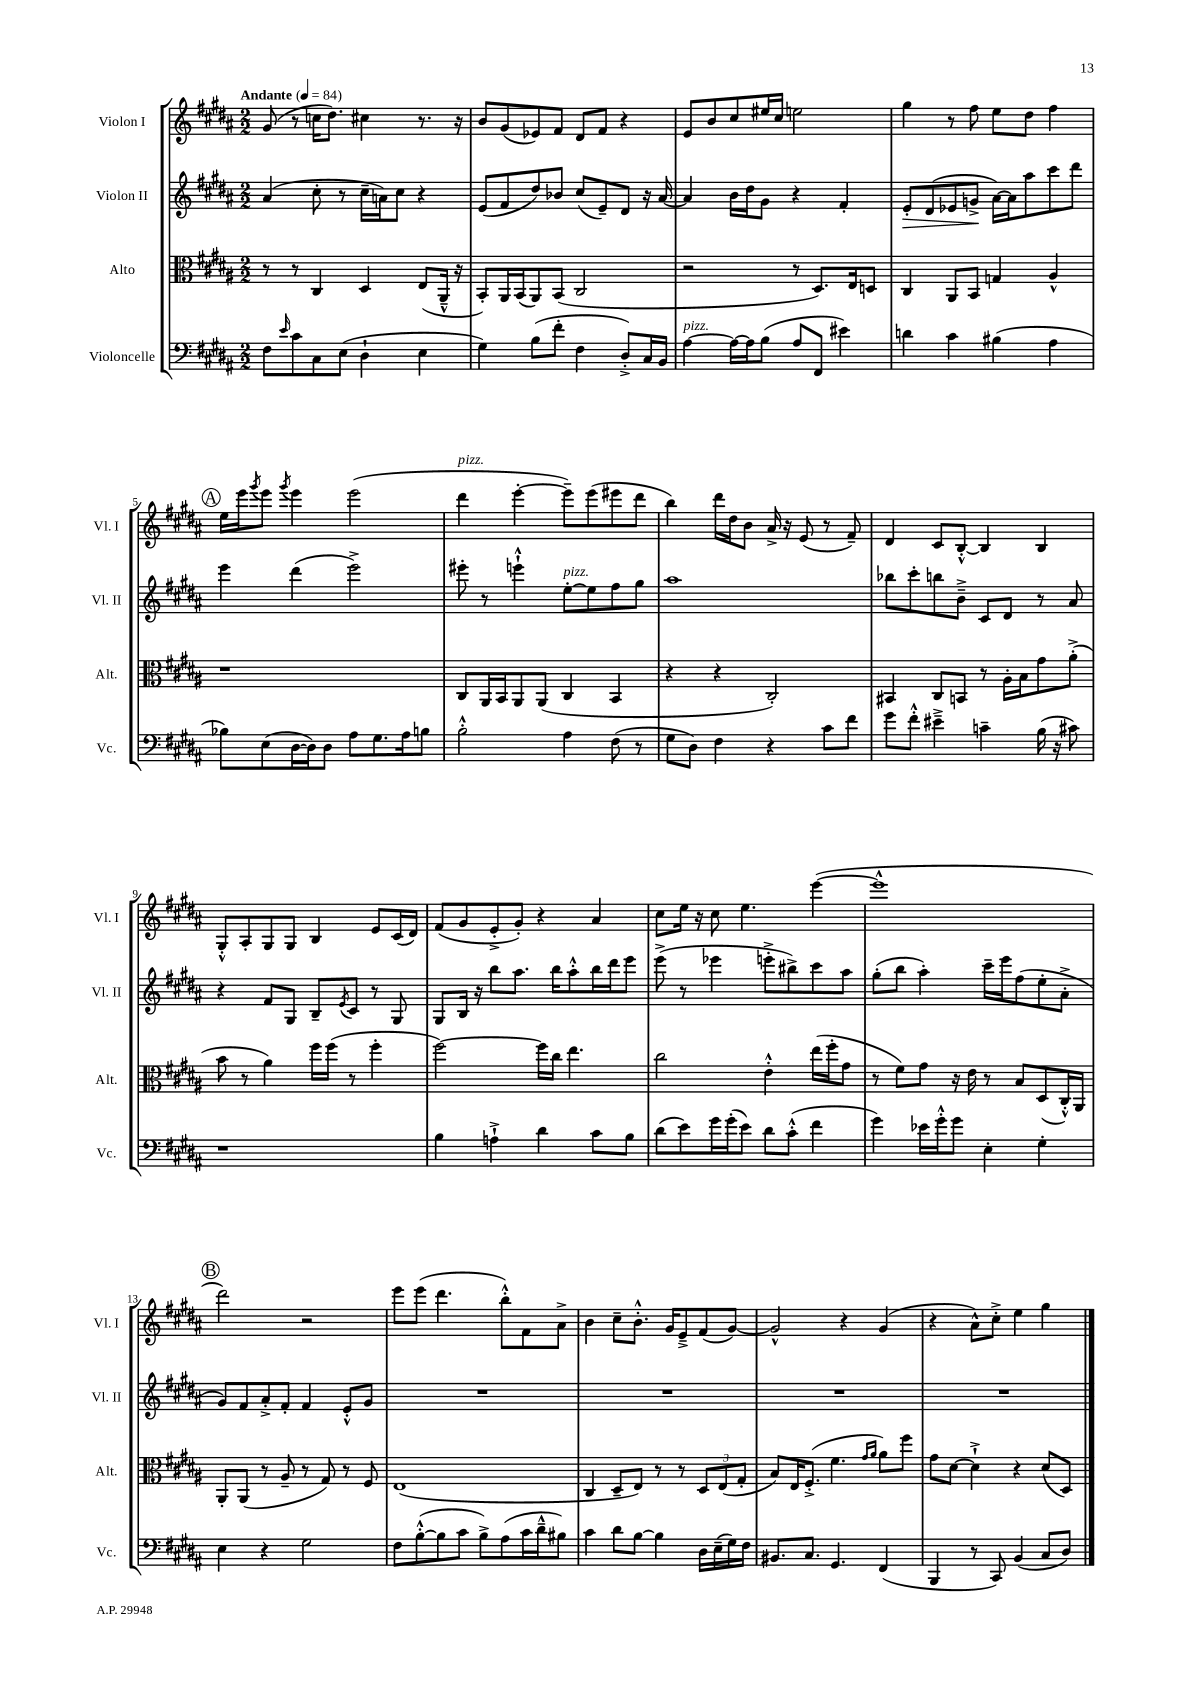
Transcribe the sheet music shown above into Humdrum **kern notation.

**kern	**kern	**kern	**kern
*staff4	*staff3	*staff2	*staff1
*clefF4	*clefC3	*clefG2	*clefG2
*k[f#c#g#d#a#]	*k[f#c#g#d#a#]	*k[f#c#g#d#a#]	*k[f#c#g#d#a#]
*M2/2	*M2/2	*M2/2	*M2/2
*MM84	*MM84	*MM84	*MM84
8F#	8r	(4a#	(8g#
16qqe	.	.	.
8c#	8r	.	8r
8C#	4C#	8cc#'	16cc
.	.	.	8.dd#)
(8E	.	8r	.
4D#`	4D#	16cc#~	4cc#
.	.	16a)	.
.	.	8cc#	.
4E	(8E	4r	8.r
.	16AA#~^^	.	.
.	16r	.	16r
=	=	=	=
4G#)	8BB')	(8e	8b
.	16AA#	8f#	(8g#
.	(16BB	.	.
(8B	8AA#)	8dd#)	8e-)
8f#'	(8BB	8b-	8f#
4F#	2C#	(8cc#	8d#
.	.	8e~)	8f#
8D#'^)	.	8d#	4r
16C#	.	16r	.
16BB	.	[16a#	.
=	=	=	=
[4A#	2r	4a#]	8e
.	.	.	8b
16A#_	.	16b	8cc#
16A#]	.	16dd#	.
(8B	.	8g#	16ee#
.	.	.	16cc#
8A#	8r	4r	2ee
8FF#	8.D#)	.	.
4e#)	.	4f#'	.
.	16E	.	.
.	8D	.	.
=	=	=	=
4d	4C#	8e'	4gg#
.	.	(8d#	.
4c#	8AA#	8e-	8r
.	8BB	8g^	8ff#
(4B#	4G	[16a#)	8ee
.	.	16a#]	.
.	.	8aa#	8dd#
4A#	4A#^^	8ccc#	4ff#
.	.	8ddd#	.
=	=	=	=
8B-)	1r	4eee	16ee
.	.	.	16eee
.	.	.	8qggg#
(8E	.	.	8eee
.	.	.	8qggg#
[16D#	.	(4ddd#	4eee
16D#])	.	.	.
8D#	.	.	.
8A#	.	2eee^)	(2eee
8.G#	.	.	.
16A#	.	.	.
8B	.	.	.
=	=	=	=
2B'^^	8C#	8eee#'	4ddd#
.	16AA#	8r	.
.	16BB	.	.
.	8AA#	4eee`^^	[4eee'
.	(8AA#	.	.
4A#	4C#	[8ee'	8eee~])
.	.	8ee]	(8eee
(8F#	4BB	8ff#	8eee#
8r	.	8gg#	8ddd#
=	=	=	=
8G#	4r	1aa#	4bb)
8D#)	.	.	.
4F#	4r	.	16ddd#
.	.	.	16dd#
.	.	.	8b
4r	2C#')	.	16a#^
.	.	.	16r
.	.	.	(8e
8c#	.	.	8r
8f#	.	.	8f#~)
=	=	=	=
8g#	4BB#	8bb-	4d#
8f#'^^	.	8ccc#'	.
4e#~^	8C#	8bb	8c#
.	8BB	8b~^	[8B'^^
4c~	8r	8c#	4B]
.	16A#'	8d#	.
.	16B	.	.
(16B	8g#	8r	4B
16r	.	.	.
8c#)	(8a#'^	8a#	.
=	=	=	=
1r	8b	4r	8G#'^^
.	8r	.	8A#'
.	4a#)	8f#	8G#
.	.	8G#	8G#
.	16ff#	8B~	4B
.	(16ff#	.	.
.	.	8qe	.
.	8r	8c#	.
.	4ff#'	8r	8e
.	.	8G#	(16c#
.	.	.	16d#)
=	=	=	=
4B	[2ff#)	8G#	(8f#
.	.	16B	8g#
.	.	16r	.
4A`^	.	8bb	8e'^
.	.	8.aa#	8g#')
4d#	16ff#]	.	4r
.	16cc#	16bb	.
.	4.ee	8aa#'^^	.
8c#	.	16bb	4a#
.	.	16ddd#	.
8B	.	8eee	.
=	=	=	=
(8d#	2cc#	(8eee^	8cc#
8e)	.	8r	16ee
.	.	.	16r
16g#	.	4eee-	8cc#
(16g#'	.	.	.
8e)	.	.	4.ee
8d#	4e'^^	8eee'^	.
(8c#'^^	.	8bb#^)	.
4f#	(16ee	8ccc#	([4eee
.	16ff#'	.	.
.	8g#	8aa#	.
=	=	=	=
4g#)	8r	(8gg#'	1eee^^]
.	8f#)	8bb	.
16e-	8g#	4aa#')	.
16g#'^^	.	.	.
8g#	16r	.	.
.	16e	.	.
4E'	8r	16ccc#~	.
.	.	16eee	.
.	8B	(8ff#	.
4G#'	(8D#	8ee'	.
.	16C#'^^)	8a#'^	.
.	16AA#	.	.
=	=	=	=
4E	8AA#'	8g#)	2ddd#)
.	(8AA#	8f#	.
4r	8r	8a#'^	.
.	8A#~	8f#'	.
2G#	8r	4f#	2r
.	8G#)	.	.
.	8r	8e'^^	.
.	8F#	8g#	.
=	=	=	=
8F#	(1E	1r	8eee
([8B'^^	.	.	(8eee
8B]	.	.	4.ddd#
8c#	.	.	.
8B^)	.	.	.
(8A#	.	.	8bb'^^)
16c#	.	.	8f#
16d#~^^	.	.	.
8B#)	.	.	8a#^
=	=	=	=
4c#	4C#	1r	4b
8d#	8D#~	.	8cc#~
[8B	8E)	.	8.b'^^
4B]	8r	.	.
.	.	.	16g#
.	8r	.	8e~^
16D#	12D#	.	(8f#
(16E~	.	.	.
.	(12E	.	.
16G#)	.	.	[8g#)
.	12G#'	.	.
16F#	.	.	.
=	=	=	=
8.BB#	8B)	1r	2g#^^]
.	16E	.	.
8.C#	(8.F#'^	.	.
4.GG#	4.f#	.	.
.	.	.	4r
.	16qqg#	.	.
.	16qqa#	.	.
(4FF#	8a#)	.	(4g#
.	8ff#	.	.
=	=	=	=
4BBB	8g#	1r	4r
.	[8d#	.	.
8r	4d#`^]	.	8a#^^)
8CC#)	.	.	8cc#'^
(4BB	4r	.	4ee
8C#	(8d#	.	4gg#
8D#)	8D#)	.	.
==	==	==	==
*-	*-	*-	*-
